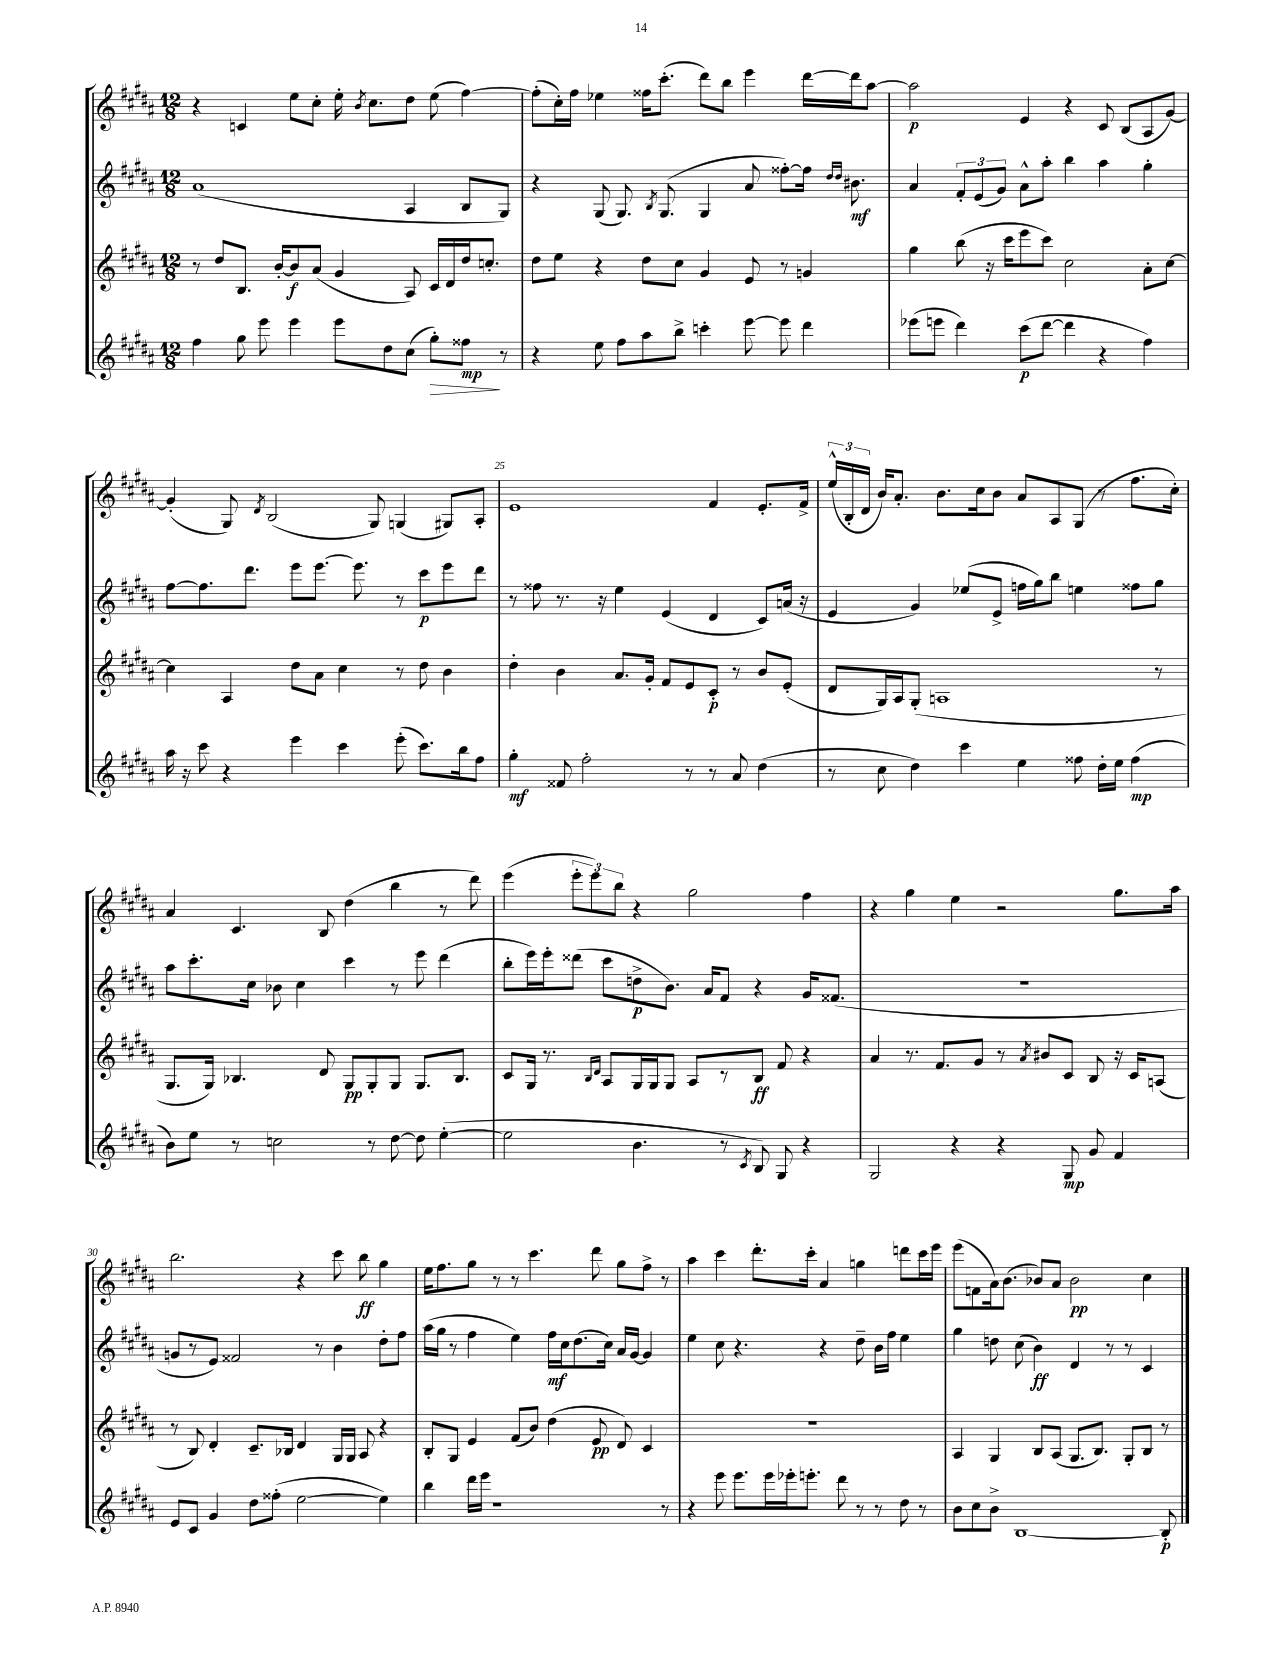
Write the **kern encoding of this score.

**kern	**dynam	**kern	**dynam	**kern	**dynam	**kern	**dynam
*part4	*part4	*part3	*part3	*part2	*part2	*part1	*part1
*staff4	*staff4	*staff3	*staff3	*staff2	*staff2	*staff1	*staff1
*clefG2	*	*clefG2	*	*clefG2	*	*clefG2	*
*k[f#c#g#d#a#]	*	*k[f#c#g#d#a#]	*	*k[f#c#g#d#a#]	*	*k[f#c#g#d#a#]	*
*M12/8	*	*M12/8	*	*M12/8	*	*M12/8	*
=21	=21	=21	=21	=21	=21	=21	=21
4ff#\	.	8r	.	(1a#	.	4r	.
.	.	8dd#/L	.	.	.	.	.
8gg#\	.	8.B/J	.	.	.	4cn/	.
8eee\	.	.	.	.	.	.	.
.	.	[16b'/KL	.	.	.	.	.
4eee\	.	8b/]	f	.	.	8ee\L	.
.	.	(8a#/J	.	.	.	8cc#'\J	.
8eee\L	.	4g#/	.	.	.	16ee'\	.
.	.	.	.	.	.	8qb/	.
.	.	.	.	.	.	8.cc#\L	.
8dd#\	.	.	.	.	.	.	.
(8cc#\J	.	8A#/)	.	4A#/	.	8dd#\J	.
!	!LO:HP:b	!	!	!	!	!	!
8gg#'\L)	>	16c#/LL	.	.	.	(8ee\	.
.	.	16d#/	.	.	.	.	.
8ff##X\J	mp	16dd#/J	.	8B/L	.	[4ff#\)	.
.	.	8.ccn'/J	.	.	.	.	.
8r	]	.	.	8G#/J)	.	.	.
=22	=22	=22	=22	=22	=22	=22	=22
4r	.	8dd#\L	.	4r	.	(8ff#'\L]	.
.	.	8ee\J	.	.	.	16cc#'\L)	.
.	.	.	.	.	.	16ff#\JJ	.
8ee\	.	4r	.	(8G#/	.	4ee-X\	.
8ff#\L	.	.	.	8.G#/)	.	.	.
8aa#\	.	8dd#\L	.	.	.	16ff##X\KL	.
.	.	.	.	8qB/	.	.	.
.	.	.	.	(8.G#/	.	(8.ccc#'\J	.
8bb^\J	.	8cc#\J	.	.	.	.	.
4cccn'\	.	4g#/	.	4G#/	.	8ddd#\L)	.
.	.	.	.	.	.	8bb\J	.
[8eee\	.	8e/	.	8a#/	.	4eee\	.
8eee\]	.	8r	.	[8ff##X'\L)	.	.	.
4ddd#\	.	4gn/	.	16ff##\Jk]	.	[16ddd#\LL	.
.	.	.	.	16qqdd#/LL	.	.	.
.	.	.	.	16qqdd#/JJ	.	.	.
.	.	.	.	8.b#X\	mf	16ddd#\J]	.
.	.	.	.	.	.	[8aa#\J	.
=23	=23	=23	=23	=23	=23	=23	=23
(8eee-X\L	.	4gg#\	.	4a#/	.	2aa#\]	p
8eeen\J	.	.	.	.	.	.	.
4ddd#\)	.	(8bb\	.	12f#'/L	.	.	.
.	.	.	.	(12e/	.	.	.
.	.	16r	.	.	.	.	.
.	.	.	.	12g#/J)	.	.	.
.	.	16ccc#\KL	.	.	.	.	.
(8ccc#\L	p	8eee\	.	8a#^^\L	.	4e/	.
[8ddd#\J	.	8ccc#\J)	.	8aa#'\J	.	.	.
4ddd#\]	.	2cc#\	.	4bb\	.	4r	.
4r	.	.	.	4aa#\	.	8c#/	.
.	.	.	.	.	.	(8B/L	.
4ff#\)	.	8a#'\L	.	4gg#'\	.	8A#/	.
.	.	[8cc#\J	.	.	.	[8g#/J)	.
!!LO:LB:g=z
=24	=24	=24	=24	=24	=24	=24	=24
16aa#\	.	4cc#\]	.	[8ff#\L	.	(4g#'/]	.
16r	.	.	.	.	.	.	.
8ccc#\	.	.	.	8.ff#\]	.	.	.
4r	.	4A#/	.	.	.	8G#/)	.
.	.	.	.	8.ddd#\J	.	.	.
.	.	.	.	.	.	8qd#/	.
.	.	.	.	.	.	(2B/	.
4eee\	.	8dd#\L	.	8eee\L	.	.	.
.	.	8a#\J	.	[8.eee\J	.	.	.
4ccc#\	.	4cc#\	.	.	.	.	.
.	.	.	.	8.eee\]	.	.	.
.	.	.	.	.	.	8G#/)	.
(8eee'\	.	8r	.	8r	.	(4Gn/	.
8.ccc#\L)	.	8dd#\	.	8ccc#\L	p	.	.
.	.	4b\	.	8eee\	.	8G#X/L)	.
16bb\k	.	.	.	.	.	.	.
8ff#\J	.	.	.	8ddd#\J	.	8A#'/J	.
=25	=25	=25	=25	=25	=25	=25	=25
4gg#'\	mf	4dd#'\	.	8r	.	1e	.
.	.	.	.	8ff##X\	.	.	.
8f##X/	.	4b\	.	8.r	.	.	.
2ff#'\	.	.	.	.	.	.	.
.	.	.	.	16r	.	.	.
.	.	8.a#/L	.	4ee\	.	.	.
.	.	16g#'/Jk	.	.	.	.	.
.	.	8f#/L	.	(4e/	.	.	.
8r	.	8e/	.	.	.	.	.
8r	.	8c#'/J	p	4d#/	.	4f#/	.
8a#/	.	8r	.	.	.	.	.
(4dd#\	.	8b/L	.	8c#/L)	.	8.e'/L	.
.	.	(8e'/J	.	(16an/Jk	.	.	.
.	.	.	.	16r	.	16f#^/Jk	.
=26	=26	=26	=26	=26	=26	=26	=26
8r	.	8d#/L	.	4e/	.	(24ee^^/LL	.
.	.	.	.	.	.	24B'/	.
.	.	.	.	.	.	24d#/JJ	.
8cc#\	.	16G#/L)	.	.	.	16b/KL)	.
.	.	16A#/J	.	.	.	8.a#'/J	.
4dd#\)	.	(8G#'/J	.	4g#/)	.	.	.
.	.	1An	.	.	.	8.b\L	.
4ccc#\	.	.	.	(8ee-X/L	.	.	.
.	.	.	.	.	.	16cc#\k	.
.	.	.	.	8e^/J	.	8b\J	.
4ee\	.	.	.	16ffn\LL	.	8a#/L	.
.	.	.	.	16gg#\J)	.	.	.
.	.	.	.	8bb\J	.	8A#/	.
8ff##X\	.	.	.	4een\	.	(8G#/J	.
16dd#'\LL	.	.	.	.	.	8r	.
16ee\JJ	.	.	.	.	.	.	.
(4ff##\	mp	.	.	8ff##X\L	.	8.ff#\L	.
.	.	8r	.	8gg#\J	.	.	.
.	.	.	.	.	.	16cc#'\Jk)	.
!!LO:LB:g=z
=27	=27	=27	=27	=27	=27	=27	=27
8b\L)	.	8.G#/L	.	8aa#\L	.	4a#/	.
8ee\J	.	.	.	8.ccc#'\	.	.	.
.	.	16G#/Jk)	.	.	.	.	.
8r	.	4.B-X/	.	.	.	4.c#/	.
.	.	.	.	16cc#\Jk	.	.	.
2ccn\	.	.	.	8b-X\	.	.	.
.	.	.	.	4cc#\	.	.	.
.	.	8d#/	.	.	.	8B/	.
.	.	8G#/L	pp	4ccc#\	.	(4dd#\	.
8r	.	8G#'/	.	.	.	.	.
[8dd#\	.	8G#/J	.	8r	.	4bb\	.
8dd#\]	.	8.G#/L	.	8eee\	.	.	.
([4ee'\	.	.	.	(4ddd#\	.	8r	.
.	.	8.B-/J	.	.	.	.	.
.	.	.	.	.	.	8ddd#\)	.
=28	=28	=28	=28	=28	=28	=28	=28
2ee\]	.	8c#/L	.	8bb'\L	.	(4eee\	.
.	.	16G#/Jk	.	16eee\L)	.	.	.
.	.	8.r	.	16eee'\J	.	.	.
.	.	.	.	(8ddd##X\J	.	12eee'\L	.
.	.	.	.	.	.	12eee\)	.
.	.	16qqB/LL	.	.	.	.	.
.	.	16qqd#/JJ	.	.	.	.	.
.	.	8A#/L	.	8ccc#\L	.	.	.
.	.	.	.	.	.	12bb\J	.
4.b\	.	16G#/L	.	8ddn^\	p	4r	.
.	.	16G#/J	.	.	.	.	.
.	.	8G#/J	.	8.b\J)	.	.	.
.	.	8A#/L	.	.	.	2gg#\	.
.	.	.	.	16a#/KL	.	.	.
8r	.	8r	.	8f#/J	.	.	.
8qc#/	.	.	.	.	.	.	.
8B/)	.	8B/J	ff	4r	.	.	.
8G#/	.	8f#/	.	.	.	.	.
4r	.	4r	.	16g#/KL	.	4ff#\	.
.	.	.	.	(8.f##X/J	.	.	.
=29	=29	=29	=29	=29	=29	=29	=29
2G#/	.	4a#/	.	1.r	.	4r	.
.	.	8.r	.	.	.	4gg#\	.
.	.	8.f#/L	.	.	.	.	.
4r	.	.	.	.	.	4ee\	.
.	.	8g#/J	.	.	.	.	.
4r	.	8r	.	.	.	2r	.
.	.	8qa#/	.	.	.	.	.
.	.	8b#X/L	.	.	.	.	.
8G#/	mp	8c#/J	.	.	.	.	.
8g#/	.	8B/	.	.	.	.	.
4f#/	.	16r	.	.	.	8.gg#\L	.
.	.	16c#/KL	.	.	.	.	.
.	.	(8An/J	.	.	.	.	.
.	.	.	.	.	.	16aa#\Jk	.
!!LO:LB:g=z
=30	=30	=30	=30	=30	=30	=30	=30
8e/L	.	8r	.	8gn/L	.	2.bb\	.
8c#/J	.	8B/)	.	8r	.	.	.
4g#/	.	4d#'/	.	8e/J)	.	.	.
.	.	.	.	2f##X/	.	.	.
8dd#\L	.	8.c#~/L	.	.	.	.	.
(8ff##X'\J	.	.	.	.	.	.	.
.	.	16B-X/Jk	.	.	.	.	.
[2ee\	.	4d#/	.	.	.	4r	.
.	.	.	.	8r	.	.	.
.	.	16G#/LL	.	4b\	.	8ccc#\	.
.	.	16G#/JJ	.	.	.	.	.
.	.	8A#/	.	.	.	8bb\	ff
4ee\])	.	4r	.	8dd#'\L	.	4gg#\	.
.	.	.	.	8ff#\J	.	.	.
=31	=31	=31	=31	=31	=31	=31	=31
4bb\	.	8B'/L	.	(16aa#\LL	.	16ee\KL	.
.	.	.	.	16gg#\JJ	.	8.ff#\	.
.	.	8G#/J	.	8r	.	.	.
16ddd#\LL	.	4e/	.	4ff#\	.	8gg#\J	.
16eee\JJ	.	.	.	.	.	.	.
1r	.	.	.	.	.	8r	.
.	.	(8f#/L	.	4ee\)	.	8r	.
.	.	8b/J)	.	.	.	4.ccc#\	.
.	.	(4dd#\	.	16ff#\LL	mf	.	.
.	.	.	.	16cc#\J	.	.	.
.	.	.	.	(8.dd#\	.	.	.
.	.	8e/	pp	.	.	8ddd#\	.
.	.	.	.	16cc#\Jk)	.	.	.
.	.	8d#/)	.	16a#/LL	.	8gg#\L	.
.	.	.	.	[16g#/JJ	.	.	.
.	.	4c#/	.	4g#/]	.	8ff#^\J	.
8r	.	.	.	.	.	8r	.
=32	=32	=32	=32	=32	=32	=32	=32
4r	.	1.r	.	4ee\	.	4aa#\	.
8eee\	.	.	.	8cc#\	.	4ccc#\	.
8.eee\L	.	.	.	4.r	.	.	.
.	.	.	.	.	.	8.ddd#'\L	.
16eee\L	.	.	.	.	.	.	.
16eee-X'\J	.	.	.	.	.	.	.
8.eeen'\J	.	.	.	.	.	16ccc#'\Jk	.
.	.	.	.	4r	.	4a#/	.
8ddd#\	.	.	.	.	.	.	.
8r	.	.	.	8dd#~\	.	4ggn\	.
8r	.	.	.	16b\LL	.	.	.
.	.	.	.	16ff#\JJ	.	.	.
8dd#\	.	.	.	4ee\	.	8dddn\L	.
8r	.	.	.	.	.	16ccc#\L	.
.	.	.	.	.	.	16eee\JJ	.
=33	=33	=33	=33	=33	=33	=33	=33
8b\L	.	4A#/	.	4gg#\	.	(8eee\L	.
8cc#\	.	.	.	.	.	8fn\	.
8b^\J	.	4G#/	.	8ddn\	.	16a#\k)	.
.	.	.	.	.	.	(8.b\J	.
[1B	.	.	.	(8cc#\	.	.	.
.	.	8B/L	.	4b\)	ff	8b-X/L)	.
.	.	(8A#/J	.	.	.	8a#/J	.
.	.	8.G#/L	.	4d#/	.	2b-\	pp
.	.	8.B/J)	.	.	.	.	.
.	.	.	.	8r	.	.	.
.	.	8G#'/L	.	8r	.	.	.
.	.	8B/J	.	4c#/	.	4cc#\	.
8B'/]	p	8r	.	.	.	.	.
==	==	==	==	==	==	==	==
*-	*-	*-	*-	*-	*-	*-	*-
